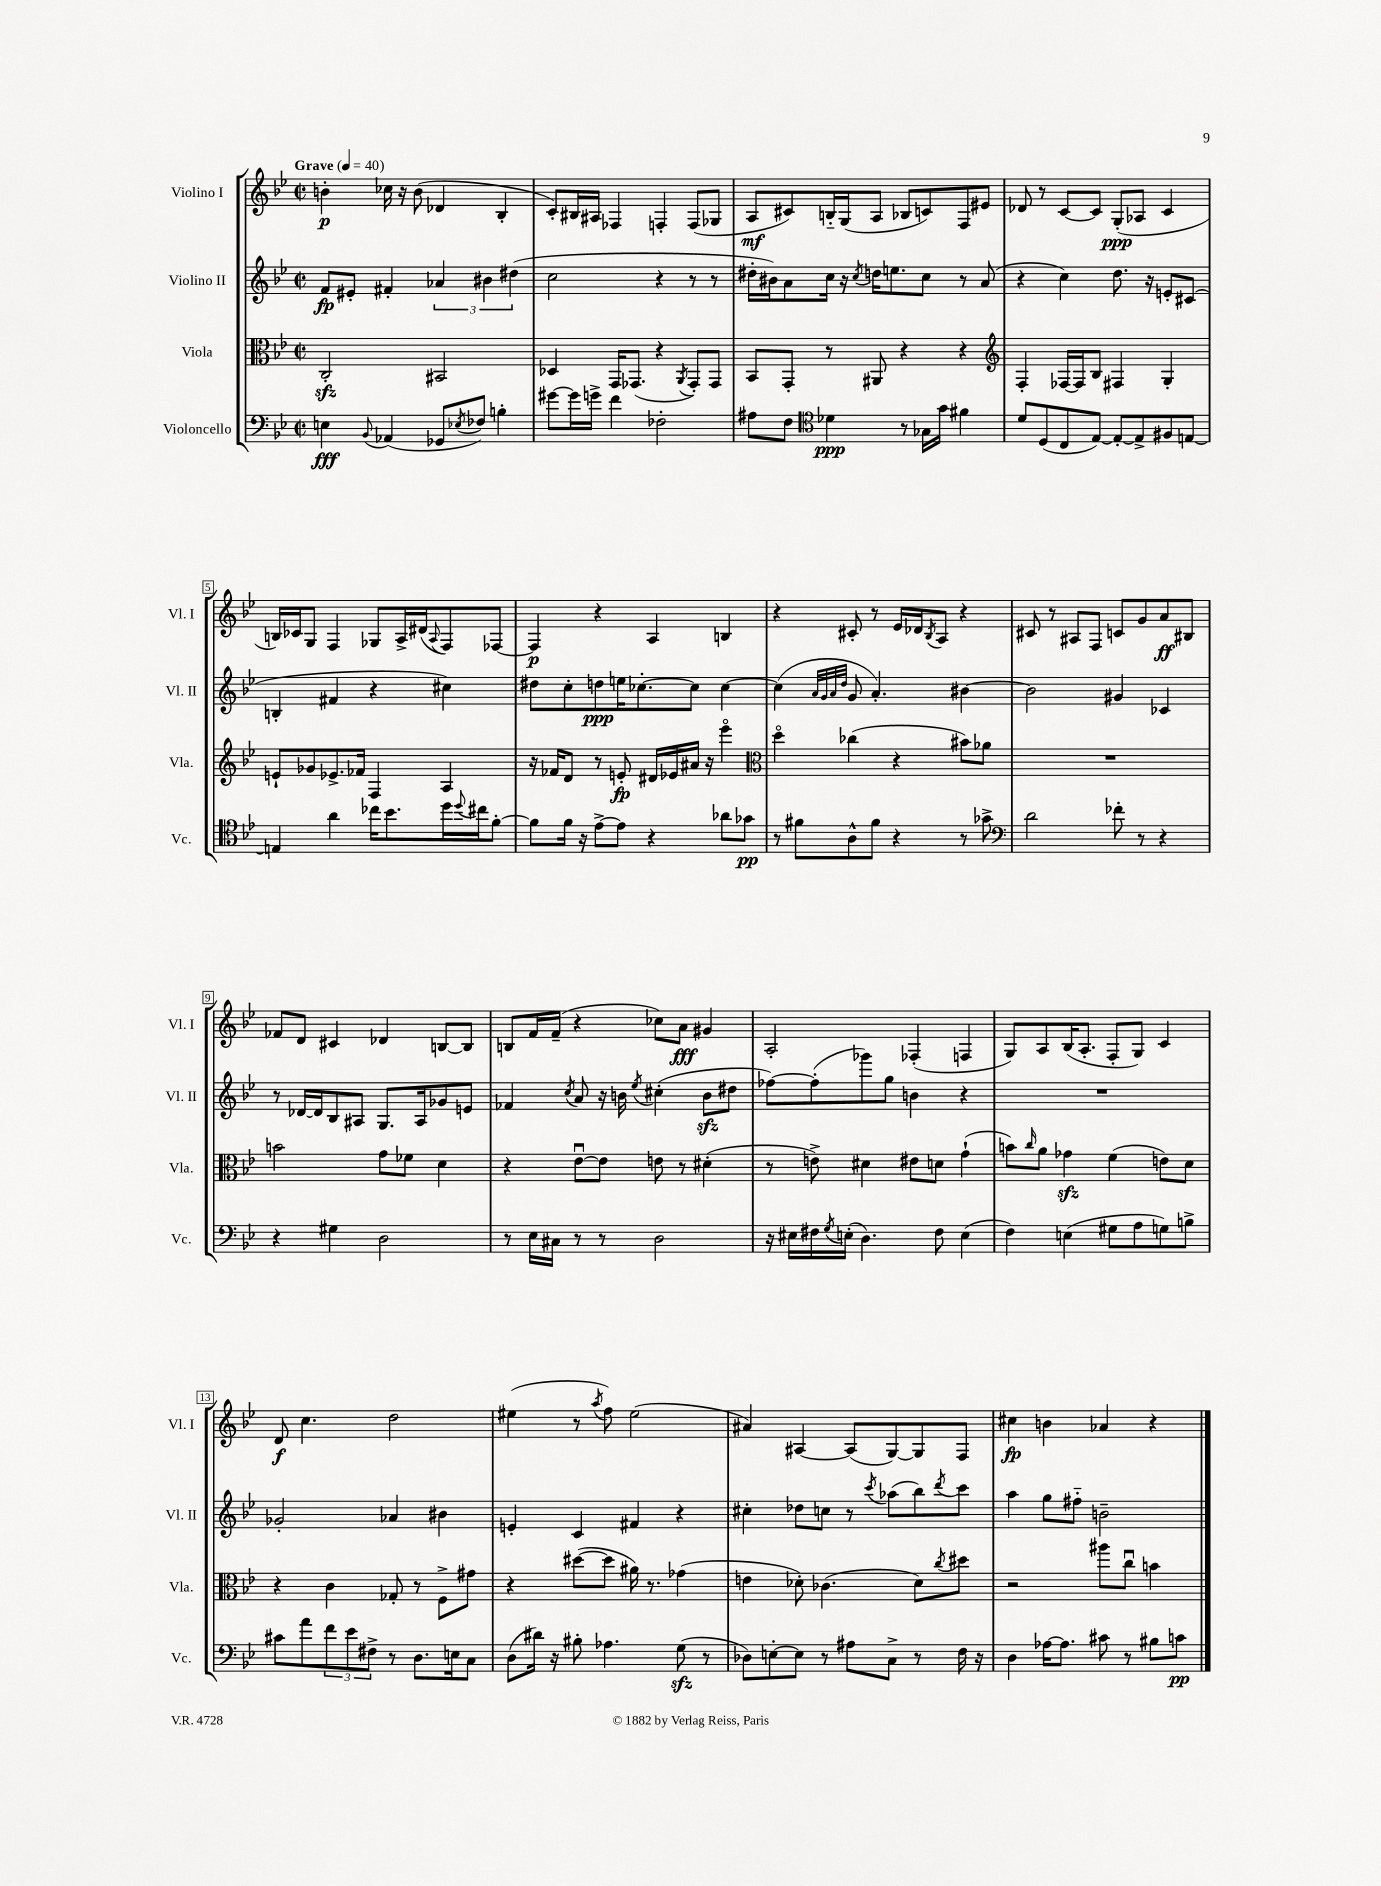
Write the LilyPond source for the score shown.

<<
\new StaffGroup <<
\new Staff = "s0" \with { instrumentName = "Violino I" shortInstrumentName = "Vl. I" } {
    \clef treble \key bes \major \defaultTimeSignature \time 2/2 \tempo "Grave" 4 = 40
    b'4-.\p ces''16 r16 b'8( des'4 bes4-. |
    c'8-.) bis16 ais16 fes4 f4-. f8( ges8 |
    a8\mf cis'8) b16-_ g16( a8 bes8 c'8) f8 eis'8 |
    des'8 r8 c'8~ c'8 g8-.\ppp( aes8 c'4 |
    b16) ces'16 g8 f4 ges8 a16-> dis'16( \appoggiatura { a8 } f8) fes8~ |
    fes4\p r4 a4 b4 |
    r4 cis'8-. r8 ees'16 des'16 \acciaccatura { bes8 } a8 r4 |
    cis'8 r8 ais8 f8 c'8 g'8 a'8\ff bis8 |
    fes'8 d'8 cis'4 des'4 b8~ b8 |
    b8 f'16 f'16--( r4 ces''8) a'8\fff gis'4 |
    a2-. fes4-.( f4 |
    g8) a8 bes16( a8.-. f8-. g8) c'4 |
    d'8\f c''4. d''2 |
    eis''4( r8 \acciaccatura { a''8 } f''8) eis''2( |
    ais'4) ais4~ ais8( g8~) g8 f8 |
    cis''4\fp b'4 aes'4 r4 \bar "|." |
}
\new Staff = "s1" \with { instrumentName = "Violino II" shortInstrumentName = "Vl. II" } {
    \clef treble \key bes \major \defaultTimeSignature \time 2/2
    f'8\fp eis'8-. fis'4-. \tuplet 3/2 { aes'4 bis'4 dis''4( } |
    c''2 r4 r8 r8 |
    dis''16-. bis'16) a'8 c''16 r16 \acciaccatura { c''8 } d''16 e''8. c''8 r8 a'8( |
    r4 c''4) d''8. r16 e'8-. cis'8( |
    b4-. fis'4 r4 cis''4) |
    dis''8 c''8-. d''8\ppp e''16 ces''8.~-. ces''8 ces''4~ |
    ces''4( \grace { a'32 g'32 a'32 d''32 } g'8 a'4.-.) bis'4~ |
    bis'2 gis'4 ces'4 |
    r8 des'16~ des'16 bes8 ais8 g8. ais16 ges'8 e'8 |
    fes'4 \acciaccatura { c''8 } a'8 r16 b'16 \acciaccatura { ees''8 } cis''4-.( b'8\sfz dis''8 |
    fes''8~) fes''8-.( ges'''8) g''8 b'4 r4 |
    R1 |
    ges'2-. aes'4 bis'4 |
    e'4-. c'4 fis'4 r4 |
    cis''4-. des''8 c''8 r8 \acciaccatura { c'''8 } aes''8( bes''8) \acciaccatura { d'''8 } c'''8 |
    a''4 g''8 fis''8-_ b'2-- \bar "|." |
}
\new Staff = "s2" \with { instrumentName = "Viola" shortInstrumentName = "Vla." } {
    \clef alto \key bes \major \defaultTimeSignature \time 2/2
    c2-.\sfz bis,2 |
    des4 g,16 ges,8.( r4 \acciaccatura { a,8 } ges,8-.) ges,8 |
    bes,8 g,8-. r8 ais,8 r4 r4 |
    \clef treble f4-. fes16~ fes16 bes8 fis4 g4-. |
    e'8-! ges'8 ees'8.-> fes'16 f4 a4 |
    r16 fes'16 d'8 r8 e'8-.\fp dis'16 ees'16 ais'16 r16 ees'''4\flageolet |
    \clef alto d''4\flageolet ces''4( r4 bis'8) aes'8 |
    R1 |
    b'2 g'8 fes'8 d'4 |
    r4 ees'8~\downbow ees'8 e'8 r8 dis'4-.( |
    r8 e'8->) dis'4 eis'8 d'8 g'4-!( |
    b'8) \grace { c''16 } a'8 ges'4\sfz f'4( e'8) d'8 |
    r4 c'4 ges8-. r8 f8-> gis'8 |
    r4 dis''8~( dis''8 ais'16) r8. ges'4( |
    e'4 des'8-.) ces'4.( des'8) \acciaccatura { c''8 } dis''8 |
    r2 ais''8 c''8\downbow b'4 \bar "|." |
}
\new Staff = "s3" \with { instrumentName = "Violoncello" shortInstrumentName = "Vc." } {
    \clef bass \key bes \major \defaultTimeSignature \time 2/2
    e4\fff \appoggiatura { bes,8 } aes,4( ges,8 \acciaccatura { ees8 } fes8) b4-. |
    gis'8~ gis'16 g'16-> f'4 fes2-. |
    ais8 f8 \clef tenor des'4\ppp r8 ges16 g'16 fis'4 |
    d'8 d8( c8 ees8~) ees8~-. ees8-> fis8 e8~ |
    e4 a'4 ces''16 bes'8. d''16 \appoggiatura { d''8 } cis''16 f'8~-. |
    f'8 f'16 r16 ees'8~-> ees'8 r4 aes'8 ges'8\pp |
    r8 fis'8 a8-^ fis'8 r4 r8 ges'8-> |
    \clef bass d'2 fes'8-. r8 r4 |
    r4 gis4 d2 |
    r8 ees16 cis16 r8 r8 d2 |
    r16 eis16 fis16 \acciaccatura { g8 } e16-.( d4.) fis8 e4( |
    f4) e4( gis8 a8 g8) b8-> |
    cis'8 a'8 \tuplet 3/2 { f'8 ees'8 fis8-> } r8 d8. e16 c8 |
    d8( dis'16) r16 bis8-. aes4. g8\sfz( r8 |
    des8) e8~-. e8 r8 ais8 c8-> r8 f16 r16 |
    d4 aes16~ aes8. cis'8 r8 bis8 c'8\pp \bar "|." |
}
>>
>>
\layout { \context { \Score \override BarNumber.stencil = #(make-stencil-boxer 0.1 0.3 ly:text-interface::print) } }
